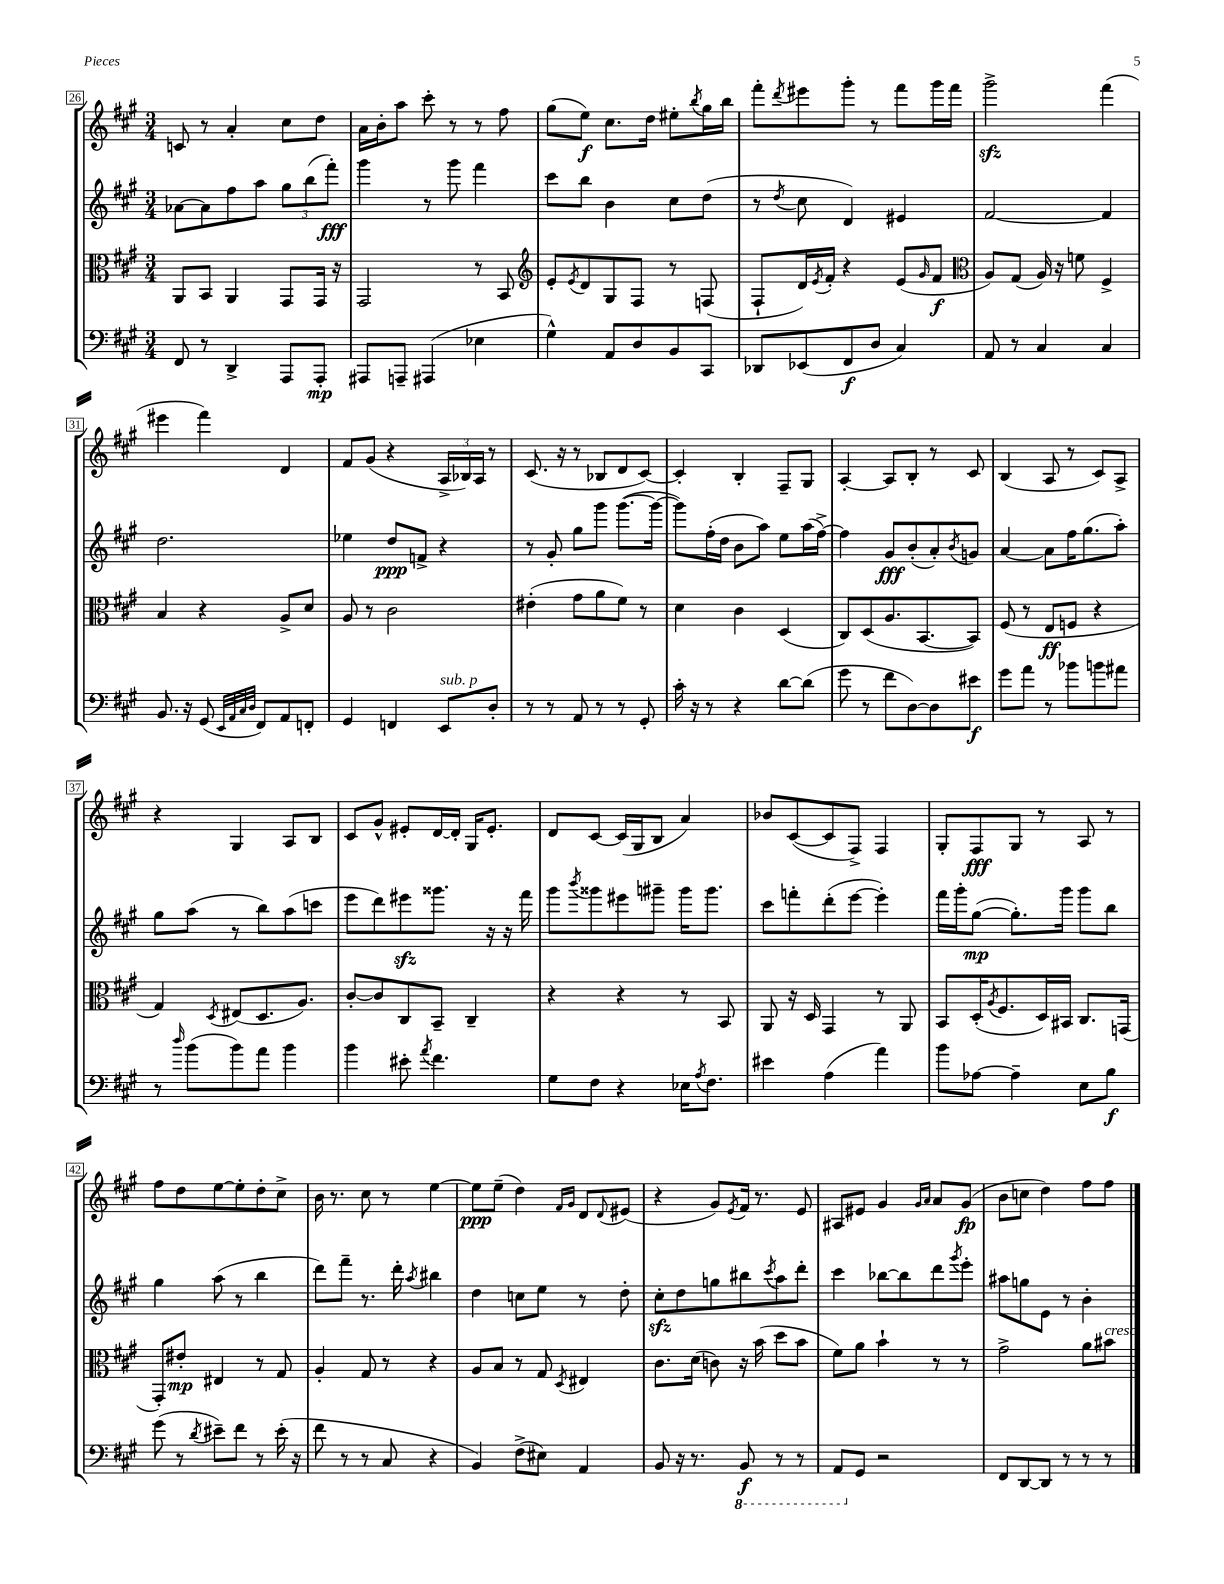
<<
\new StaffGroup <<
\new Staff = "s0" {
    \clef treble \key a \major \numericTimeSignature \time 3/4
    c'8 r8 a'4-. cis''8 d''8 |
    a'16 b'16-. a''8 cis'''8-. r8 r8 fis''8 |
    gis''8( e''8\f) cis''8. d''16 eis''8-. \acciaccatura { b''8 } gis''16 b''16 |
    fis'''8-. \acciaccatura { d'''8 } eis'''8 gis'''8-. r8 fis'''8 gis'''16 fis'''16 |
    gis'''2->\sfz fis'''4( |
    eis'''4 fis'''4) d'4 |
    fis'8 gis'8( r4 \tuplet 3/2 { a16-> bes16) a16 } r8 |
    cis'8.( r16 r8 bes8 d'8 cis'8~) |
    cis'4-. b4-. fis8-- gis8 |
    a4~-. a8 b8-. r8 cis'8 |
    b4( a8 r8 cis'8) a8-> |
    r4 gis4 a8 b8 |
    cis'8 gis'8-^ eis'8-. d'16~ d'16-. gis16 eis'8.-. |
    d'8 cis'8~ cis'16( gis16 b8 a'4) |
    bes'8 cis'8~( cis'8 fis8->) fis4 |
    gis8-. fis8\fff gis8 r8 a8 r8 |
    fis''8 d''8 e''8~ e''8-. d''8-. cis''8-> |
    b'16 r8. cis''8 r8 e''4~ |
    e''8\ppp e''8--( d''4) \grace { fis'16 gis'16 } d'8 \appoggiatura { d'8 } eis'8( |
    r4 gis'8) \acciaccatura { e'8 } fis'16 r8. e'8 |
    ais8 eis'8 gis'4 \grace { gis'16 a'16 } a'8 gis'8\fp( |
    b'8 c''8 d''4) fis''8 fis''8 \bar "|." |
}
\new Staff = "s1" {
    \clef treble \key a \major \numericTimeSignature \time 3/4
    aes'8~ aes'8 fis''8 a''8 \tuplet 3/2 { gis''8 b''8( fis'''8-.\fff) } |
    gis'''4 r8 gis'''8 fis'''4 |
    cis'''8 b''8 b'4 cis''8 d''8( |
    r8 \acciaccatura { d''8 } cis''8 d'4) eis'4 |
    fis'2~ fis'4 |
    d''2. |
    ees''4 d''8\ppp f'8-> r4 |
    r8 gis'8-. gis''8 gis'''8 gis'''8.~( gis'''16~ |
    gis'''8) fis''16-.( d''16 b'8 a''8) e''8 a''16( fis''16~->) |
    fis''4 gis'8\fff b'8-.( a'8-.) \acciaccatura { b'8 } g'8 |
    a'4~ a'8 fis''16 gis''8.( a''8-.) |
    gis''8 a''8( r8 b''8) a''8( c'''8 |
    e'''8 d'''8) eis'''8\sfz gisis'''8. r16 r16 fis'''16 |
    gis'''8 \acciaccatura { b'''8 } gisis'''8 eis'''8 gis'''8-- gis'''16 gis'''8. |
    cis'''8 f'''8-. d'''8-.( e'''8~ e'''4-.) |
    fis'''16 gis'''16-. gis''8~\mp( gis''8.-.) gis'''16 gis'''8 b''8 |
    gis''4 a''8( r8 b''4 |
    d'''8) fis'''8-- r8. d'''16-. \acciaccatura { a''8 } bis''4 |
    d''4 c''8 e''8 r8 d''8-. |
    cis''8-.\sfz d''8 g''8 bis''8 \acciaccatura { cis'''8 } a''8 d'''8-. |
    cis'''4 bes''8~ bes''8 d'''8 \acciaccatura { gis'''8 } e'''8-. |
    ais''8 g''8 e'8 r8 b'4-. \bar "|." |
}
\new Staff = "s2" {
    \clef alto \key a \major \numericTimeSignature \time 3/4
    a,8 b,8 a,4 gis,8 gis,16 r16 |
    gis,2 r8 b,8 |
    \clef treble e'8-. \acciaccatura { e'8 } d'8 gis8 fis8 r8 f8( |
    fis8-! d'16) \acciaccatura { e'8 } fis'16-. r4 e'8( \grace { gis'16 } fis'8\f |
    \clef alto a8) gis8( a16) r16 f'8 fis4-> |
    b4 r4 a8-> d'8 |
    a8 r8 cis'2 |
    eis'4-.( gis'8 a'8 fis'8) r8 |
    d'4 cis'4 d4( |
    cis8) d8( a8. b,8.~ b,8) |
    fis8( r8 e8\ff f8 r4 |
    gis4) \acciaccatura { d8 } eis8( d8. a8.) |
    cis'8~-. cis'8 cis8 b,8-- cis4-- |
    r4 r4 r8 b,8 |
    a,8 r16 d16 gis,4 r8 a,8 |
    b,8 d16-.( \acciaccatura { a8 } fis8. d16) bis,16 cis8. g,16( |
    gis,8-.) eis'8-.\mp eis4 r8 gis8 |
    a4-. gis8 r8 r4 |
    a8 b8 r8 gis8 \acciaccatura { d8 } eis4 |
    cis'8. d'16( c'8) r16 b'16( d''8 b'8 |
    fis'8) a'8 b'4-! r8 r8 |
    gis'2-> a'8 bis'8^\markup { \italic "cresc." } \bar "|." |
}
\new Staff = "s3" {
    \clef bass \key a \major \numericTimeSignature \time 3/4
    fis,8 r8 d,4-> a,,8 a,,8-.\mp |
    ais,,8 a,,8-- ais,,4( ees4 |
    gis4-^) a,8 d8 b,8 cis,8 |
    des,8 ees,8( fis,8\f d8 cis4) |
    a,8 r8 cis4 cis4 |
    b,8. r16 gis,8( \grace { e,32 a,32 cis32 d32 } fis,8) a,8 f,8-. |
    gis,4 f,4 e,8^\markup { \italic "sub. p" } d8-. |
    r8 r8 a,8 r8 r8 gis,8-. |
    cis'16-. r16 r8 r4 d'8~ d'8( |
    gis'8 r8 fis'8 d8~) d8 eis'8\f |
    gis'8 a'8 r8 bes'8 b'8 ais'8 |
    r8 \grace { d''16 } b'8( b'8) a'8 b'4 |
    b'4 eis'8-. \acciaccatura { a'8 } fis'4. |
    gis8 fis8 r4 ees16 \acciaccatura { a8 } fis8. |
    eis'4 a4( a'4) |
    b'8 aes8~ aes4-- e8 b8\f |
    gis'8( r8 \acciaccatura { d'8 } eis'8--) fis'8 r8 eis'16-.( r16 |
    fis'8 r8 r8 cis8 r4 |
    b,4) fis8->( eis8) a,4 |
    b,8 r16 r8. \ottava #-1 b,,8\f r8 r8 |
    a,,8 \ottava #0 gis,8 r2 |
    fis,8 d,8~ d,8 r8 r8 r8 \bar "|." |
}
>>
>>
\layout { \context { \Score currentBarNumber = #26 \override BarNumber.stencil = #(make-stencil-boxer 0.1 0.3 ly:text-interface::print) } }
